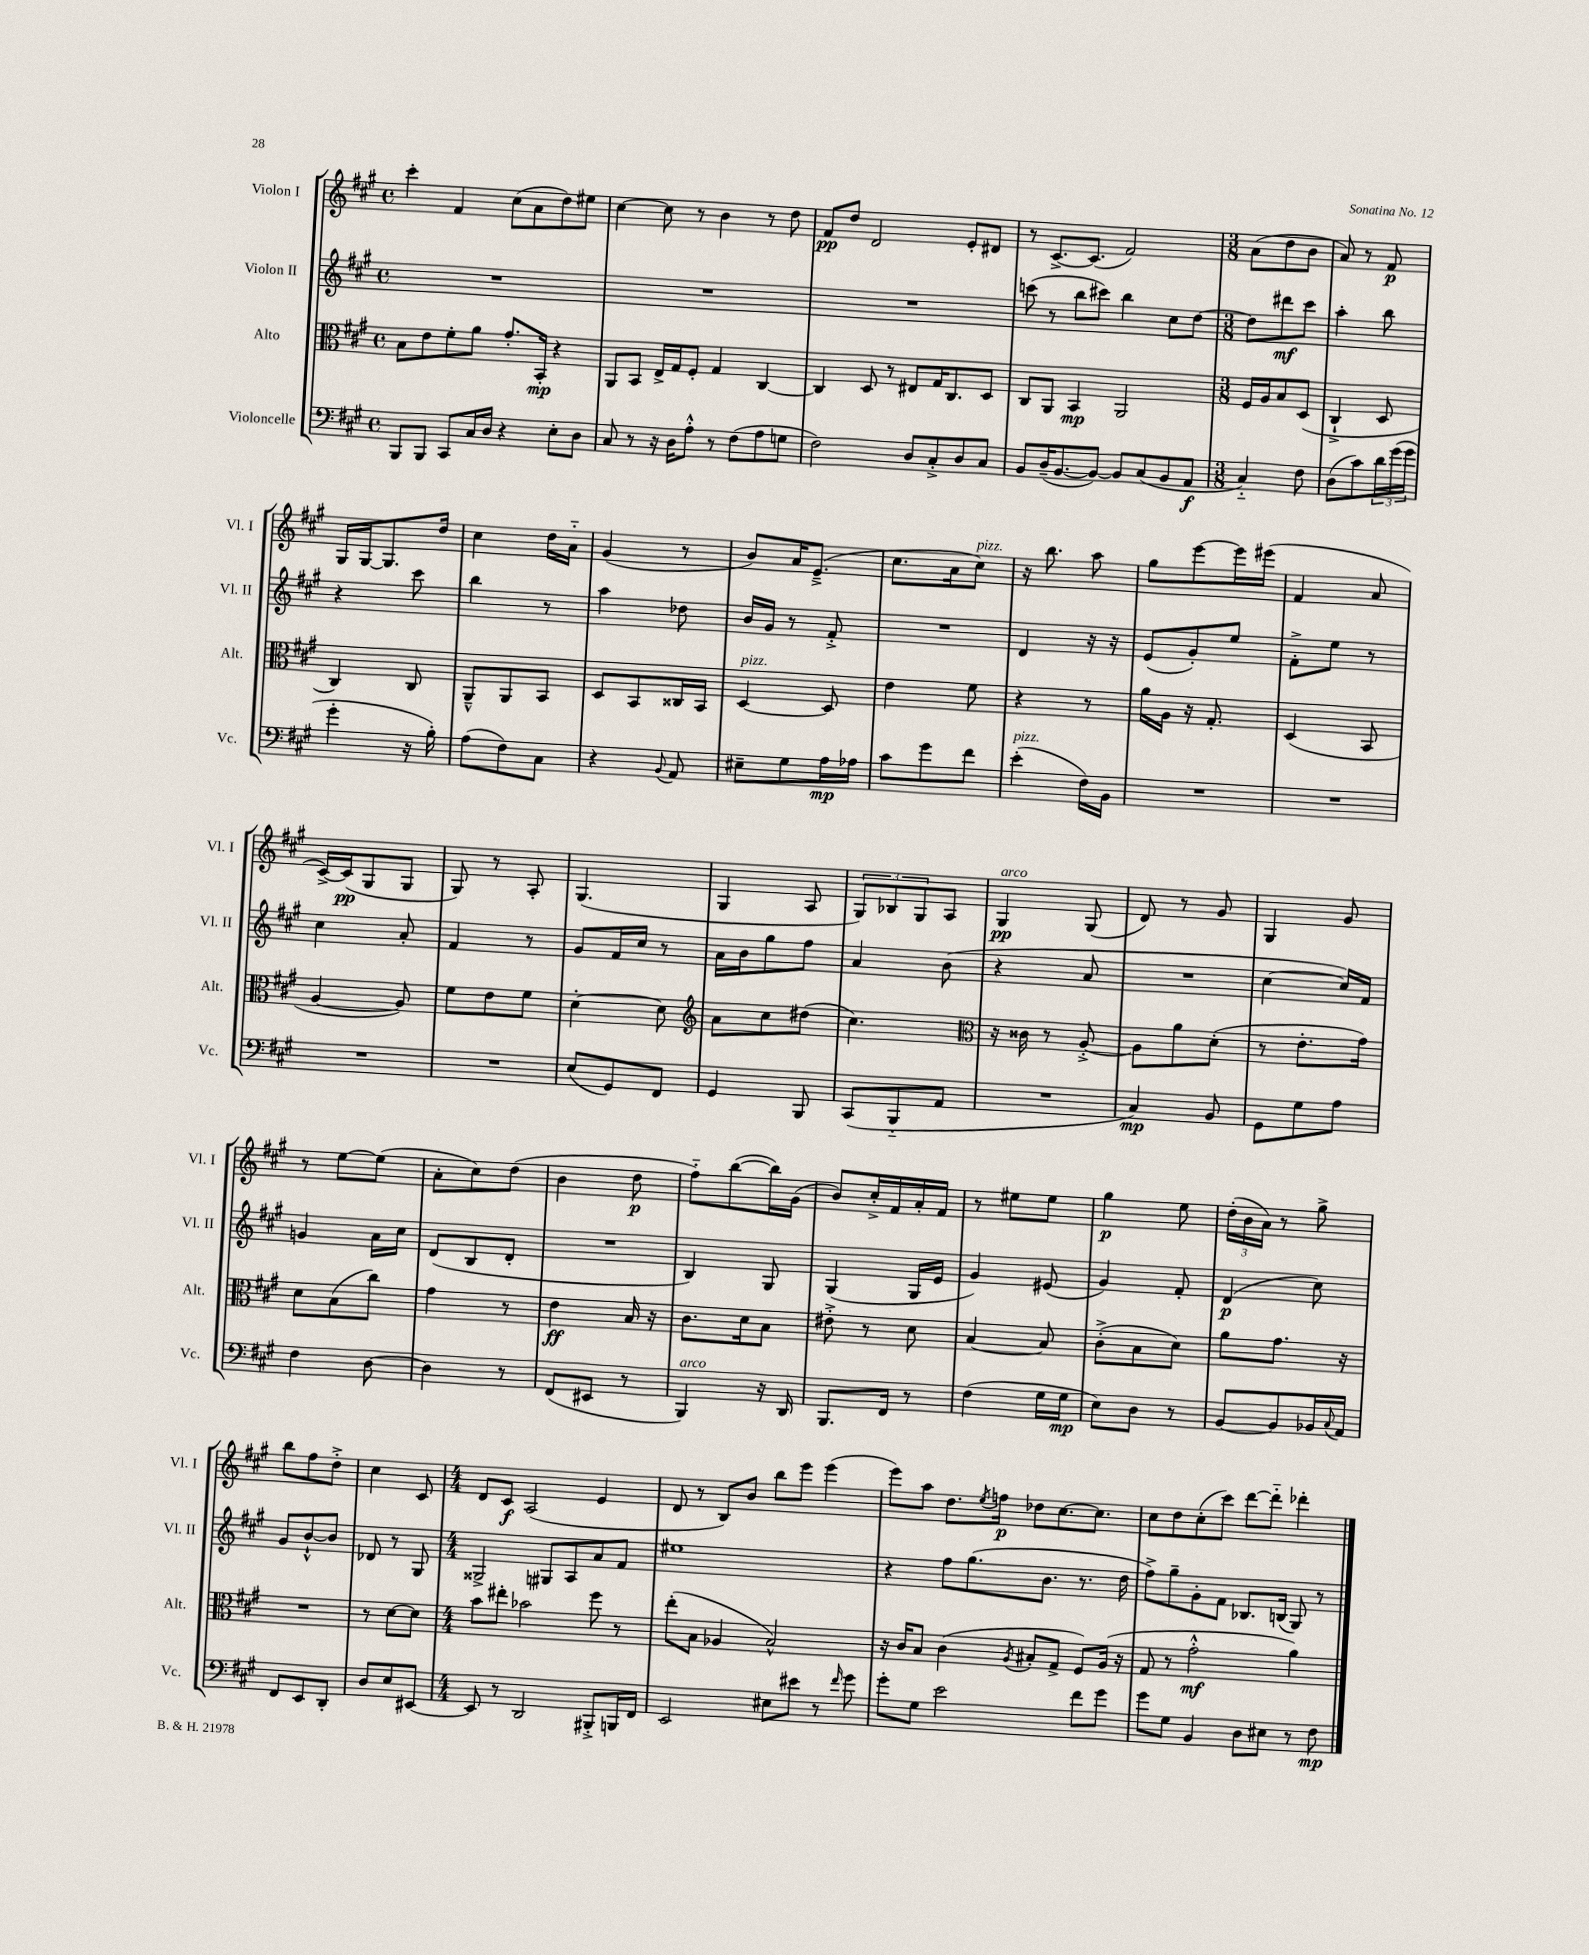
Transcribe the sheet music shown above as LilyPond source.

<<
\new StaffGroup <<
\new Staff = "s0" \with { instrumentName = "Violon I" shortInstrumentName = "Vl. I" } {
    \clef treble \key a \major \defaultTimeSignature \time 4/4
    cis'''4-. fis'4 cis''8( a'8 d''8) eis''8 |
    cis''4~ cis''8 r8 b'4 r8 d''8 |
    fis'8\pp d''8 d'2 e'8-. dis'8 |
    r8 cis'8.~-> cis'8.( fis'2) |
    \numericTimeSignature \time 3/8 a'8( d''8 b'8 |
    a'8) r8 fis'8\p |
    gis16 gis16~ gis8. d''16 |
    cis''4 d''16 a'16-_ |
    gis'4( r8 |
    b'8) a'16 e'8.--->( |
    cis''8. a'16 cis''8^\markup { \italic "pizz." }) |
    r16 b''8. a''8 |
    gis''8 e'''8~ e'''16 eis'''16( |
    fis'4 a'8 |
    cis'16~->) cis'16\pp( gis8 gis8 |
    gis8) r8 a8-. |
    gis4.( |
    gis4 a8 |
    \tuplet 3/2 { gis8) bes8 gis8 } a8 |
    gis4\pp^\markup { \italic "arco" } gis8( |
    d'8) r8 gis'8 |
    gis4 gis'8 |
    r8 e''8~ e''8( |
    a'8-. cis''8) d''8( |
    b'4 d''8\p |
    fis''8-_) b''8~( b''16) gis'16( |
    b'8) cis''16-.-> fis'16 a'16-. fis'16 |
    r8 eis''8 eis''8 |
    gis''4\p e''8 |
    \tuplet 3/2 { d''16-.( b'16 a'16) } r8 gis''8-> |
    b''8 fis''8 d''8-.-> |
    cis''4 cis'8 |
    \numericTimeSignature \time 4/4 d'8 cis'8\f a2( e'4 |
    d'8 r8 b8) b'8 b''8 e'''8 e'''4( |
    e'''8) a''8 d''8. \acciaccatura { e''8 } f''16\p des''8 cis''8.~ cis''8. |
    cis''8 d''8 cis''8-.( cis'''8) d'''8~ d'''8-_ des'''4-. \bar "|." |
}
\new Staff = "s1" \with { instrumentName = "Violon II" shortInstrumentName = "Vl. II" } {
    \clef treble \key a \major \defaultTimeSignature \time 4/4
    R1 |
    R1 |
    R1 |
    c'''8( r8 b''8 cis'''8) b''4 cis''8 d''8~ |
    \numericTimeSignature \time 3/8 d''8 dis'''8\mf cis'''8 |
    a''4-. b''8 |
    r4 cis'''8 |
    b''4 r8 |
    a''4 des''8 |
    b'16 gis'16 r8 fis'8-.-> |
    R4. |
    d'4 r16 r16 |
    e'8( gis'8-.) e''8 |
    fis'8-.-> e''8 r8 |
    cis''4 a'8-. |
    fis'4 r8 |
    gis'8 fis'16 cis''16 r8 |
    a'16 b'16 gis''8 fis''8 |
    a'4 b'8( |
    r4 a'8 |
    R4. |
    cis''4~ cis''16) fis'16 |
    g'4 a'16 cis''16 |
    d'8( b8 d'8-. |
    R4. |
    b4) gis8 |
    gis4( gis16 e'16 |
    gis'4) eis'8( |
    gis'4) fis'8-. |
    d'4\p( cis''8) |
    gis'8 b'8~-!-^ b'8 |
    des'8 r8 gis8 |
    \numericTimeSignature \time 4/4 gisis2-> gis8 a8 a'8 fis'8 |
    eis''1 |
    r4 fis''8 gis''8.( b'8. r8. d''16 |
    fis''8->) gis''8-- gis'8-. fis'8 bes8. b16( gis8) r8 \bar "|." |
}
\new Staff = "s2" \with { instrumentName = "Alto" shortInstrumentName = "Alt." } {
    \clef alto \key a \major \defaultTimeSignature \time 4/4
    b8 e'8 fis'8-. a'8 gis'8.-. b,16-.\mp r4 |
    a,8 b,8 e16-> gis16 fis8-. gis4 cis4~ |
    cis4 d8 r8 eis8 gis16 cis8. d8 |
    cis8 a,8 b,4\mp a,2 |
    \numericTimeSignature \time 3/8 fis16 a16 b8 d8( |
    cis4-!-> d8 |
    cis4) cis8 |
    a,8---^ a,8 b,8 |
    d8 b,8 cisis16 b,16 |
    d4~^\markup { \italic "pizz." } d8 |
    e'4 fis'8 |
    r4 r8 |
    a'16 a16 r16 gis8.-. |
    d4( b,8 |
    a4~ a8) |
    fis'8 e'8 fis'8 |
    d'4~-. d'8 |
    \clef treble a'8 cis''8 dis''8( |
    cis''4.) |
    \clef alto r16 cisis'16 r8 a8~-.-> |
    a8 a'8 d'8-.( |
    r8 e'8.-. gis'16) |
    d'8 b8( cis''8) |
    gis'4 r8 |
    e'4\ff b16 r16 |
    cis'8. d'16 b8 |
    eis'8-.-> r8 d'8 |
    b4~ b8 |
    cis'8-.->( b8 d'8) |
    a'8 gis'8. r16 |
    R4. |
    r8 d'8~ d'8 |
    \numericTimeSignature \time 4/4 b'8 eis''8-. bes'2 fis''8 r8 |
    e''8-.( b8 aes4 b2-^) |
    r16 cis'16 b8 cis'4( \acciaccatura { a8 } bis8-. gis8-> fis8) a16( r16 |
    gis8 r8 gis'2-.-^\mf a'4) \bar "|." |
}
\new Staff = "s3" \with { instrumentName = "Violoncelle" shortInstrumentName = "Vc." } {
    \clef bass \key a \major \defaultTimeSignature \time 4/4
    b,,8 b,,8 cis,8 cis16 d16 r4 e8-. d8 |
    cis8 r8 r16 d16 a8-.-^ r8 fis8( a8 g8 |
    fis2) d8 cis8-.-> d8 cis8 |
    b,8 d16--( b,8.~ b,8~) b,8 cis8( b,8 a,8\f |
    \numericTimeSignature \time 3/8 cis4-_) fis8 |
    d8( cis'8) \tuplet 3/2 { d'16 gis'16( gis'16 } |
    gis'4-. r16 b16-.) |
    a8( fis8) cis8 |
    r4 \appoggiatura { b,8 } a,8 |
    eis8-- gis8 a16\mp aes16 |
    cis'8 gis'8 fis'8 |
    e'4-.^\markup { \italic "pizz." }( fis16) b,16 |
    R4. |
    R4. |
    R4. |
    R4. |
    e8( gis,8) fis,8 |
    gis,4 b,,8 |
    cis,8( b,,8-_ a,8 |
    R4. |
    cis4\mp) b,8 |
    gis,8 gis8 a8 |
    fis4 d8~ |
    d4 r8 |
    fis,8( eis,8 r8 |
    b,,4^\markup { \italic "arco" }) r16 d,16 |
    b,,8. fis,16 r8 |
    fis4( gis16 gis16\mp |
    e8) d8 r8 |
    b,8~ b,8 bes,16 \appoggiatura { cis8 } a,16 |
    fis,8 e,8 d,8-. |
    d8 e8 eis,8~ |
    \numericTimeSignature \time 4/4 eis,8 r8 d,2 bis,,8-.-> b,,16 fis,16 |
    e,2 eis8 eis'8 r8 \grace { fis'16 } gis'8 |
    gis'8-. gis8 e'2 fis'8 gis'8 |
    gis'8 gis8 b,4 d8 eis8 r8 fis8\mp \bar "|." |
}
>>
>>
\layout { \context { \Score \remove "Bar_number_engraver" } }
